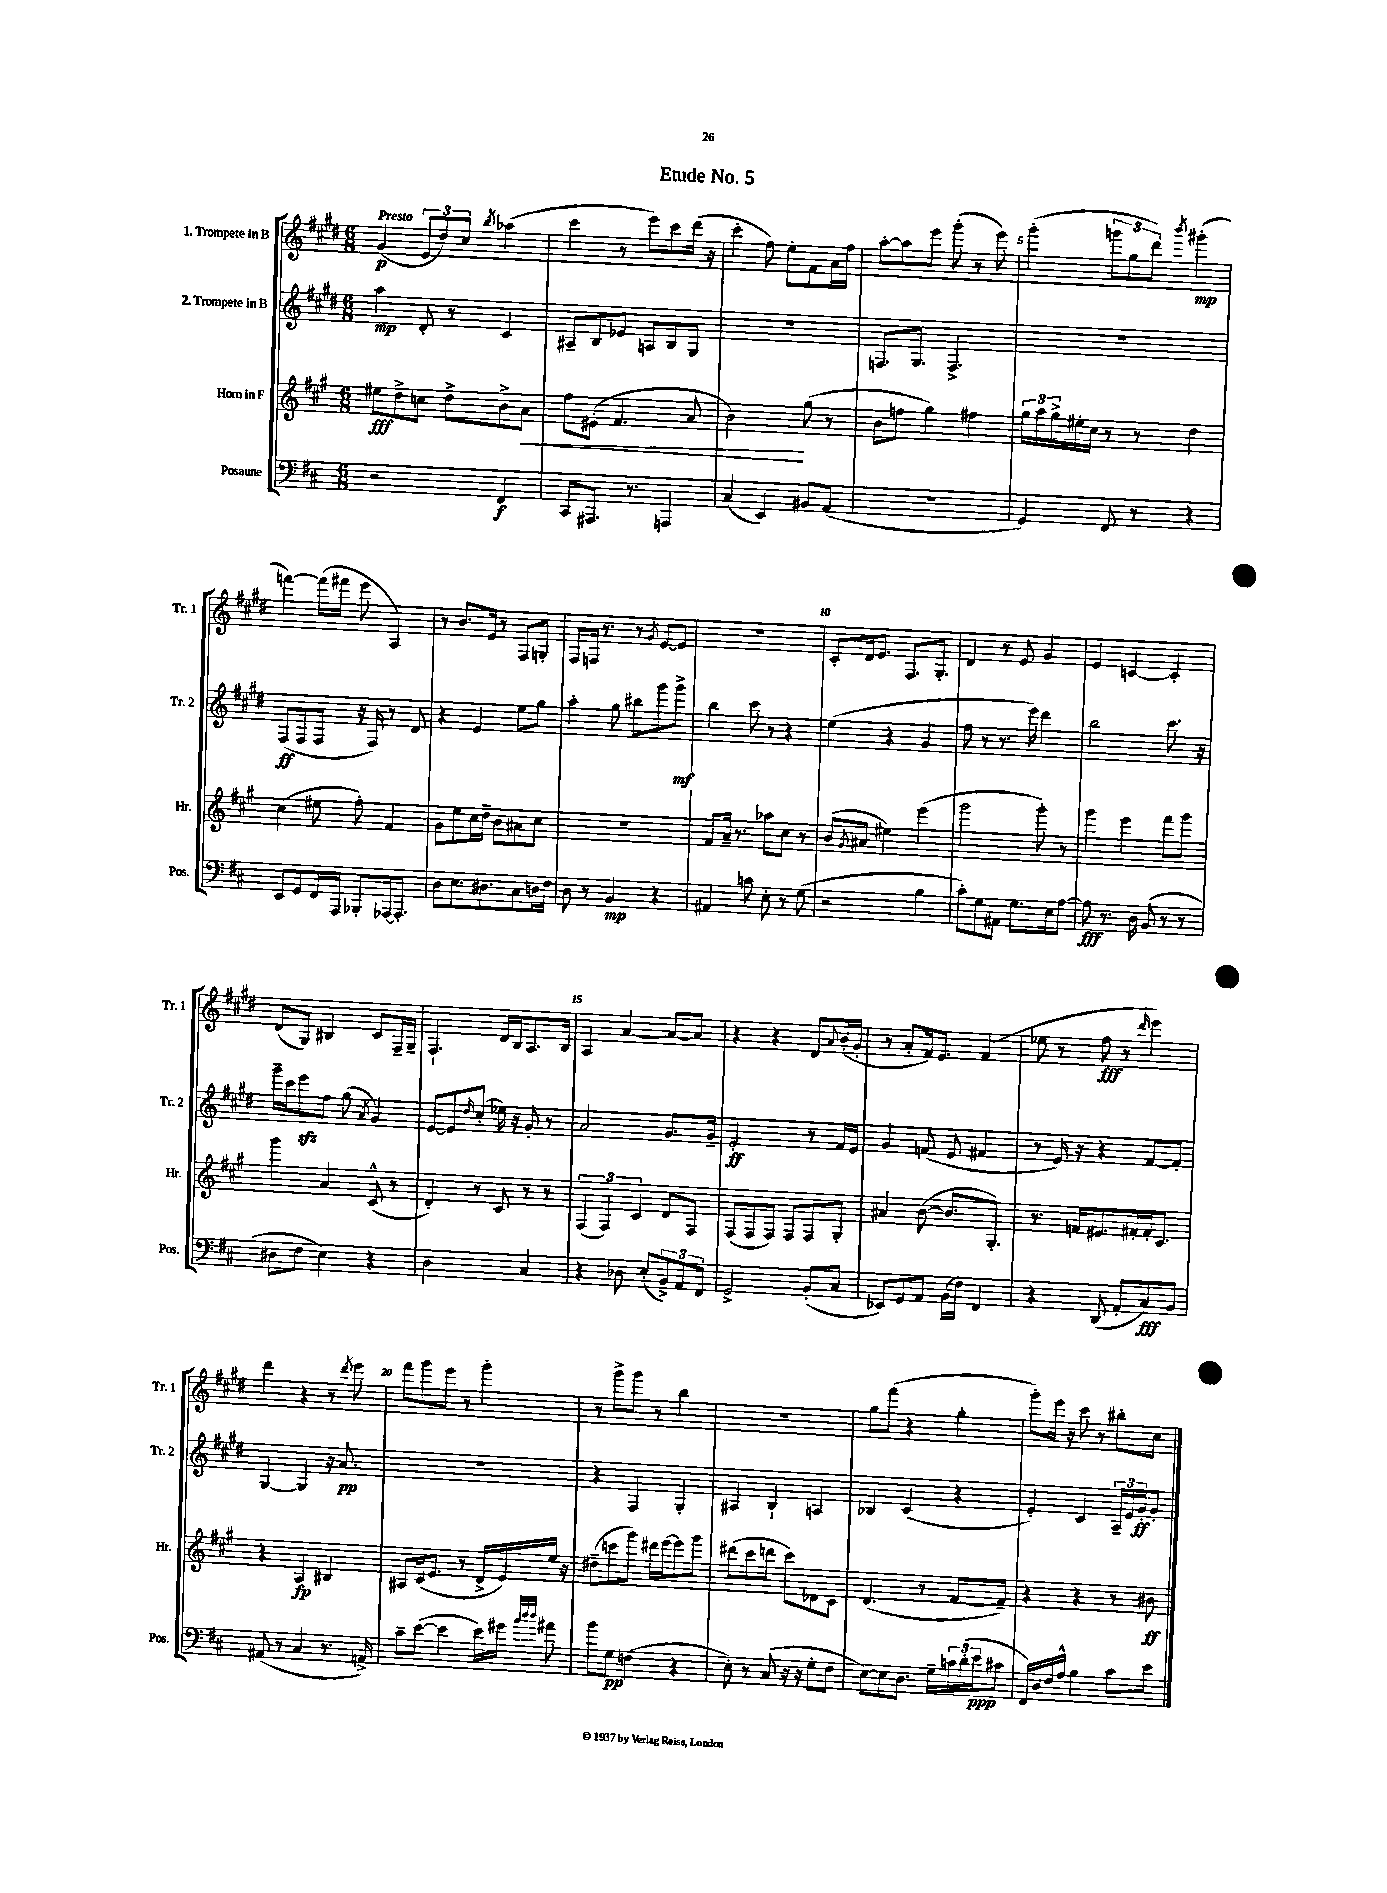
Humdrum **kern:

**kern	**dynam	**kern	**dynam	**kern	**dynam	**kern	**dynam
*part4	*part4	*part3	*part3	*part2	*part2	*part1	*part1
*staff4	*staff4	*staff3	*staff3	*staff2	*staff2	*staff1	*staff1
*I"Posaune	*	*I"Horn in F	*	*I"2. Trompete in B	*	*I"1. Trompete in B	*
*I'Pos.	*	*I'Hr.	*	*I'Tr. 2	*	*I'Tr. 1	*
*clefF4	*	*clefG2	*	*clefG2	*	*clefG2	*
*k[f#c#]	*	*k[f#c#g#]	*	*k[f#c#g#d#]	*	*k[f#c#g#d#]	*
*M6/8	*	*M6/8	*	*M6/8	*	*M6/8	*
=1	=1	=1	=1	=1	=1	=1	=1
!	!	!	!	!	!	!LO:TX:a:B:t=Presto	!
2r	.	8ee#X\L	fff	4aa\	mp	(4g#/	p
.	.	8dd^\	.	.	.	.	.
.	.	8ccn\J	.	8d#'/	.	12e/L	.
.	.	.	.	.	.	12dd#/)	.
.	.	8dd^\L	.	8r	.	.	.
.	.	.	.	.	.	12cc#/J	.
.	.	.	.	.	.	8qbb/	.
4FF#/	f	8b^\	.	4c#/	.	(4aa-X\	.
!	!	!	!LO:HP:b	!	!	!	!
.	.	8a\J	<	.	.	.	.
=2	=2	=2	=2	=2	=2	=2	=2
8CC#/L	.	8ff#\L	.	8A#X~/L	.	4ccc#\	.
8.AAA#X/J	.	(8e#X'\J	.	8B/	.	.	.
.	.	4.f#/	.	8e-X/J	.	8r	.
8.r	.	.	.	.	.	.	.
.	.	.	.	8An/L	.	8eee\L)	.
4AAAn/	.	.	.	8B/	.	8ccc#\	.
.	.	8a/	.	8G#/J	.	(16ddd#\Jk	.
.	.	.	.	.	.	16r	.
=3	=3	=3	=3	=3	=3	=3	=3
(4C#/	.	2b\)	.	2.r	.	4ccc#'\	.
4EE/)	.	.	.	.	.	8ff#\)	.
.	.	.	.	.	.	8ee'\L	.
8BB#X/L	.	(8gg#\	[	.	.	8f#\	.
(8AA/J	.	8r	.	.	.	16a\L	.
.	.	.	.	.	.	16ff#\JJ	.
=4	=4	=4	=4	=4	=4	=4	=4
2.r	.	8b\L	.	8.Fn/L	.	[8aa'\L	.
.	.	8ffn\J	.	.	.	8aa\]	.
.	.	.	.	8.G#/J	.	.	.
.	.	4gg#\)	.	.	.	8eee\J	.
.	.	.	.	4.F^/	.	(8ggg#'\	.
.	.	4ff#X\	.	.	.	8r	.
.	.	.	.	.	.	8eee\)	.
=5	=5	=5	=5	=5	=5	=5	=5
4GG/)	.	24gg#\LL	.	2.r	.	(4ggg#'\	.
.	.	24aa\	.	.	.	.	.
.	.	24gg#^\	.	.	.	.	.
.	.	16ee#X'\	.	.	.	.	.
.	.	16cc#\JJ	.	.	.	.	.
8FF#/	.	8r	.	.	.	12gggn\L	.
.	.	.	.	.	.	12gg#\	.
8r	.	8r	.	.	.	.	.
.	.	.	.	.	.	12ddd#\J)	.
.	.	.	.	.	.	8qbbb/	.
4r	.	4dd\	.	.	.	(4ggg#X'\	mp
!!LO:LB:g=z
=6	=6	=6	=6	=6	=6	=6	=6
8EE/L	.	(4cc#\	.	(8F#/L	ff	[4fffn\)	.
8GG/	.	.	.	8F#/	.	.	.
16FF#/L	.	8ee#X\	.	8F#/J	.	(16fff\LL]	.
16AAA/JJ	.	.	.	.	.	16fff#X\JJ	.
8BBB-X'/L	.	8ff#'\)	.	16r	.	8eee\	.
.	.	.	.	16F#/)	.	.	.
[16AAA-X/k	.	4f#/	.	8r	.	4A/)	.
8.AAA-'/J]	.	.	.	.	.	.	.
.	.	.	.	8d#/	.	.	.
=7	=7	=7	=7	=7	=7	=7	=7
8D\L	.	8g#\L	.	4r	.	8r	.
8.E\	.	8ee\	.	.	.	8.b/L	.
.	.	16cc#\L	.	4e/	.	.	.
8.D#X\	.	16dd~\JJ	.	.	.	16e/Jk	.
.	.	8b\L	.	.	.	8r	.
8C#\	.	8a#X\	.	8ee\L	.	8F#/L	.
16Dn\L	.	8cc#\J	.	8gg#\J	.	8Gn'/J	.
16F#\JJ	.	.	.	.	.	.	.
=8	=8	=8	=8	=8	=8	=8	=8
8D\	.	2.r	.	4aa'\	.	8F#/L	.
8r	.	.	.	.	.	16Fn/Jk	.
.	.	.	.	.	.	8.r	.
4BB/	mp	.	.	8gg#\	.	.	.
.	.	.	.	8bb#X\L	.	8r	.
.	.	.	.	.	.	8qg#/	.
4r	.	.	.	8ggg#\	.	[8e/L	.
.	.	.	.	8ggg#^\J	mf	8e/J]	.
=9	=9	=9	=9	=9	=9	=9	=9
4AA#X/	.	8f#/L	.	4bb\	.	2.r	.
.	.	16a~/Jk	.	.	.	.	.
.	.	8.r	.	.	.	.	.
8cn\	.	.	.	8ccc#\	.	.	.
8E'\	.	8aa-X\L	.	8r	.	.	.
8r	.	8cc#\J	.	4r	.	.	.
(8G\	.	8r	.	.	.	.	.
=10	=10	=10	=10	=10	=10	=10	=10
2r	.	(8b/L	.	(4ee\	.	8c#'/L	.
.	.	8qg#/	.	.	.	.	.
.	.	8a#X/J	.	.	.	16d#/k	.
.	.	.	.	.	.	8.e/J	.
.	.	4ee#X\)	.	4r	.	.	.
.	.	.	.	.	.	8.F#/L	.
4B\	.	(4eee\	.	4g#/	.	.	.
.	.	.	.	.	.	8.G#'/J	.
=11	=11	=11	=11	=11	=11	=11	=11
8c#'\L)	.	2ggg#\	.	8ff#\	.	4d#/	.
8G\	.	.	.	8r	.	.	.
8AA#X\J	.	.	.	8.r	.	8r	.
8.G\L	.	.	.	.	.	8e/	.
.	.	.	.	16eee\)	.	.	.
.	.	8ggg#'\)	.	4ddd#\	.	4g#/	.
16E\k	.	.	.	.	.	.	.
[8A\J	.	8r	.	.	.	.	.
=12	=12	=12	=12	=12	=12	=12	=12
8A\]	fff	4ggg#\	.	2bb\	.	4e/	.
8.r	.	.	.	.	.	.	.
.	.	4eee\	.	.	.	[4cn/	.
16D\	.	.	.	.	.	.	.
(8BB/	.	.	.	.	.	.	.
8r	.	8fff#\L	.	8.ccc#\	.	4c'/]	.
8r	.	8ggg#\J	.	.	.	.	.
.	.	.	.	16r	.	.	.
!!LO:LB:g=z
=13	=13	=13	=13	=13	=13	=13	=13
8D#X\L	.	4ggg#\	.	16ggg#~\LL	.	(8d#/L	.
.	.	.	.	16ccc#\J	.	.	.
8F#\J	.	.	.	8eeezz\	.	8G#/J)	.
4E\)	.	4a/	.	8ff#\J	.	4B#X/	.
.	.	.	.	(8gg#\	.	.	.
.	.	.	.	8qa/	.	.	.
4r	.	(8c#^^/	.	4g#/)	.	8c#/L	.
.	.	8r	.	.	.	16F#~/L	.
.	.	.	.	.	.	16G#~/JJ	.
=14	=14	=14	=14	=14	=14	=14	=14
2D\	.	4d'/)	.	[8e/L	.	4.F#`/	.
.	.	.	.	8e/]	.	.	.
.	.	.	.	16qqdd#/	.	.	.
.	.	8r	.	(8cc#'/J	.	.	.
.	.	8c#/	.	16ee-X\)	.	16d#/LL	.
.	.	.	.	16r	.	16B/J	.
4C#/	.	8r	.	8g#'/	.	8.A/	.
.	.	8r	.	8r	.	.	.
.	.	.	.	.	.	16B/Jk	.
=15	=15	=15	=15	=15	=15	=15	=15
4r	.	(6F#/	.	2a/	.	4A/	.
.	.	6F#/)	.	.	.	.	.
8D-X\	.	.	.	.	.	[4a/	.
.	.	6c#/	.	.	.	.	.
(8E'/L	.	.	.	.	.	.	.
12BB^/)	.	8d/L	.	8.g#/L	.	8a/L_	.
12AA/	.	.	.	.	.	.	.
.	.	8F#/J	.	.	.	8a/J]	.
12FF#/J	.	.	.	.	.	.	.
.	.	.	.	16g#~/Jk	.	.	.
=16	=16	=16	=16	=16	=16	=16	=16
2GG^/	.	(8F#/L	.	2e'/	ff	4r	.
.	.	8F#/	.	.	.	.	.
.	.	8F#/J)	.	.	.	4r	.
.	.	8F#/L	.	.	.	.	.
(8BB'/L	.	8F#/	.	8r	.	8d#/L	.
.	.	.	.	.	.	8qqa/	.
8C#/J	.	8G#'/J	.	16f#/LL	.	(16b'/L	.
.	.	.	.	16e/JJ	.	16g#'/JJ	.
=17	=17	=17	=17	=17	=17	=17	=17
8EE-X/L)	.	4a#X/	.	4g#/	.	8r	.
8GG/	.	.	.	.	.	8a'/L	.
8AA/J	.	([8b\	.	(8fn/	.	16f#/k)	.
.	.	.	.	.	.	8.e/J	.
(16BB\LL	.	8.b/L]	.	8e/	.	.	.
16F#\JJ)	.	.	.	.	.	.	.
4FF#/	.	.	.	4f#X/	.	(4f#/	.
.	.	8.G#'/J)	.	.	.	.	.
=18	=18	=18	=18	=18	=18	=18	=18
4r	.	8.r	.	8r	.	8ee-X\	.
.	.	.	.	16e/)	.	8r	.
.	.	16fn/KL	.	16r	.	.	.
(8DD/	.	8.e#X/	.	4r	.	8ff#\	fff
8AA'/L	.	.	.	.	.	8r	.
.	.	16f#X'/L	.	.	.	.	.
.	.	.	.	.	.	16qqddd#/	.
8C#/)	fff	16f#'/J	.	[8f#/L	.	4eee\)	.
.	.	8.c#/J	.	.	.	.	.
8BB/J	.	.	.	8f#'/J]	.	.	.
!!LO:LB:g=z
=19	=19	=19	=19	=19	=19	=19	=19
(8AA#X/	.	4r	.	[4G#/	.	4ddd#\	.
8r	.	.	.	.	.	.	.
4C#/	.	4A/	fp	4G#/]	.	4r	.
8.r	.	4B#X/	.	16r	.	8r	.
.	.	.	.	8.a/	pp	.	.
.	.	.	.	.	.	8qddd#/	.
.	.	.	.	.	.	8eee\	.
16AAn^/)	.	.	.	.	.	.	.
=20	=20	=20	=20	=20	=20	=20	=20
8c#~\L	.	8A#X/L	.	2.r	.	8fff#\L	.
([8e\J	.	(16c#/k	.	.	.	8ggg#\	.
.	.	8.e/J	.	.	.	.	.
4e\]	.	.	.	.	.	8eee\J	.
.	.	8r	.	.	.	8r	.
16e\LL)	.	16d^/LL	.	.	.	4ggg#'\	.
16g#X\JJ	.	16e/)	.	.	.	.	.
32qqb/LLL	.	.	.	.	.	.	.
32qqdd/	.	.	.	.	.	.	.
32qqdd/JJJ	.	.	.	.	.	.	.
8a#X\	.	16ee/JJ	.	.	.	.	.
.	.	16r	.	.	.	.	.
=21	=21	=21	=21	=21	=21	=21	=21
8b\L	.	(8dd#X~\L	.	4r	.	8r	.
8G\J	pp	8cccn\	.	.	.	8ggg#^\L	.
(4Fn\	.	8ggg#\J)	.	4F#/	.	8ggg#\J	.
.	.	16ddd#X\LL	.	.	.	8r	.
.	.	[16eee\J	.	.	.	.	.
4r	.	8eee\]	.	4G#'/	.	4bb\	.
.	.	8ggg#\J	.	.	.	.	.
=22	=22	=22	=22	=22	=22	=22	=22
8E'\)	.	(8ddd#X\L	.	4A#X/	.	2.r	.
8r	.	8ccc#\	.	.	.	.	.
(8C#/	.	8dddn\J	.	4B`/	.	.	.
16r	.	8ccc#\L)	.	.	.	.	.
16r	.	.	.	.	.	.	.
8G'\L	.	8d-X\	.	4An/	.	.	.
8F#\J	.	8c#\J	.	.	.	.	.
=23	=23	=23	=23	=23	=23	=23	=23
[8E\L)	.	(4.d/	.	4B-X/	.	8gg#\L	.
8E\]	.	.	.	.	.	(8fff#\J	.
8.D\J	.	.	.	(4c#/	.	4r	.
.	.	8r	.	.	.	.	.
16G~\LL	.	.	.	.	.	.	.
24cn\	.	[8f#/L	.	4r	.	4gg#'\	.
(24d'\	.	.	.	.	.	.	.
24e\J	ppp	.	.	.	.	.	.
8c#X\J	.	8f#~/J])	.	.	.	.	.
=24	=24	=24	=24	=24	=24	=24	=24
16FF#/LL)	.	4r	.	4e'/)	.	8ggg#'\L)	.
16D/	.	.	.	.	.	.	.
16F#/	.	.	.	.	.	16eee\Jk	.
16A^^/JJ	.	.	.	.	.	16r	.
4B\	.	4r	.	4c#/	.	8ccc#\	.
.	.	.	.	.	.	8r	.
8c#\L	.	8r	.	24A~/LL	.	8bb#X'\L	.
.	.	.	.	24e/	.	.	.
.	.	.	.	24g#'/J	ff	.	.
8e\J	.	8b#X\	ff	8g#'/J	.	8cc#\J	.
==	==	==	==	==	==	==	==
*-	*-	*-	*-	*-	*-	*-	*-
